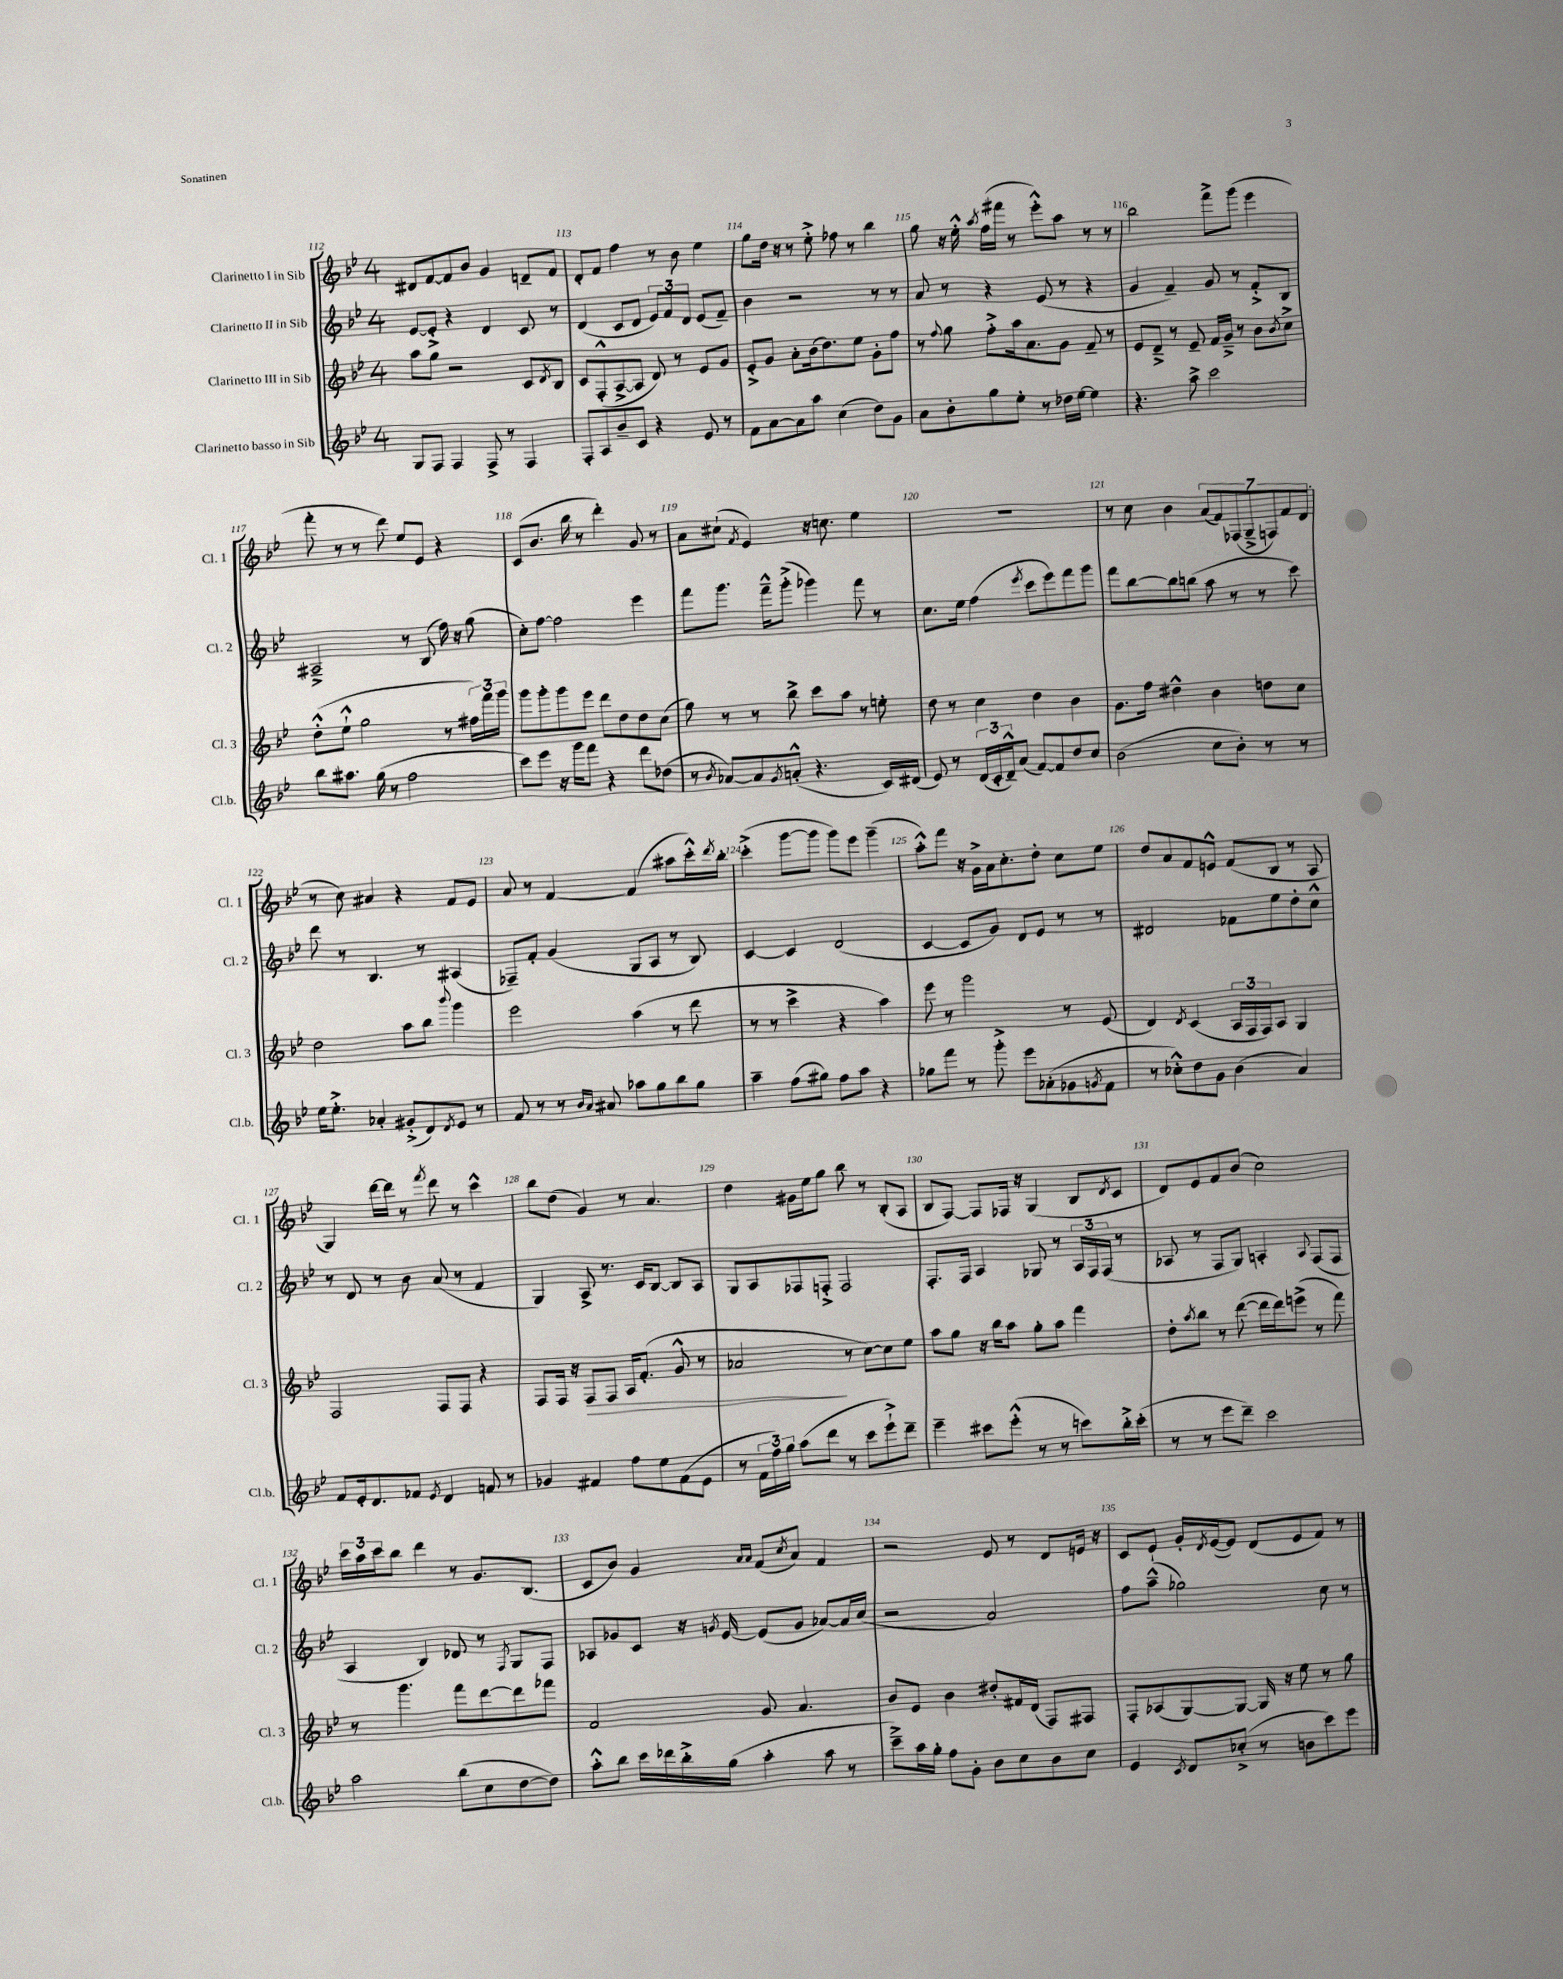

**kern	**kern	**dynam	**kern	**kern
*part4	*part3	*part3	*part2	*part1
*staff4	*staff3	*staff3	*staff2	*staff1
*I"Clarinetto basso in Sib	*I"Clarinetto III in Sib	*	*I"Clarinetto II in Sib	*I"Clarinetto I in Sib
*I'Cl.b.	*I'Cl. 3	*	*I'Cl. 2	*I'Cl. 1
*clefG2	*clefG2	*	*clefG2	*clefG2
*k[b-e-]	*k[b-e-]	*	*k[b-e-]	*k[b-e-]
*M4/4	*M4/4	*	*M4/4	*M4/4
=112	=112	=112	=112	=112
8G/L	8aa\L	.	[8e-/L	8d#X/L
8F/J	8gg\J	.	8e-'^/J]	[8f/
4F/	2r	.	4r	8f/]
.	.	.	.	8b-/J
8F^/	.	.	4d/	4g/
8r	.	.	.	.
4F/	8c/L	.	8c/	8dn~/L
.	8qd/	.	.	.
.	8B-/J	.	8r	8f/J
=113	=113	=113	=113	=113
8F'/L	8c/L	.	(4d/	8d'/L
8A/	(8F'^^/	.	.	8f/J
8b-~/	[8A^/	.	8c/L	4ff\
8c/J	8A/J]	.	8d/J	.
4r	8d/)	.	12e-/L)	8r
.	.	.	12f/	.
.	8r	.	.	8b-\
.	.	.	12d/J	.
8e-/	8e-/L	.	(8e-/L	4ee-\
8r	8g/J	.	8f~/J)	.
=114	=114	=114	=114	=114
8f\L	8e-'^/L	.	4b-\	8gg\L
[8a\	8g/J	.	.	16dd\Jk
.	.	.	.	16r
8a\]	8a'\L	.	2r	8r
8aa\J	(16b-\k	.	.	8ee-'^\
.	8.dd\)	.	.	.
(4cc\	.	.	.	8ff-X\
.	8ee-\J	.	.	8r
8dd\L)	8g'\L	.	8r	4bb-\
8g\J	8ff\J	.	8r	.
=115	=115	=115	=115	=115
8a\L	8r	.	8a/	8gg\
.	8qqff/	.	.	.
8b-'\	8gg\	.	8r	16r
.	.	.	.	16ee-'^^\
.	.	.	.	8qaa/
8gg\	8ff'^\L	.	4r	(16ff\LL
.	.	.	.	16fff#X\JJ
8ee-'\J	16aa\k	.	.	8r
.	8.a\	.	.	.
8r	.	.	(8e-/	8eee-'^^\L)
16dd-X\LL	8g\J	.	8r	8aa\J
[16ee-\JJ	.	.	.	.
4ee-\]	8f~/	.	4r	8r
.	8r	.	.	8r
=116	=116	=116	=116	=116
4.r	8e-/L	.	4g/	2bb-\
.	8d~^/J	.	.	.
.	8r	.	4f~/)	.
8aa^\	8e-~/	.	.	.
2ccc\	16f/LL	.	8g/	8fff^\L
.	16g~^/JJ	.	.	.
.	8r	.	8r	(8ggg\J
.	8b-\L	.	8f'^/L	4eee-\
.	8qb-/	.	.	.
.	8cc^\J	.	8B-/J	.
!!LO:LB:g=z
=117	=117	=117	=117	=117
8bb-\L	(8dd'^^\L	.	2A#X~^/	8fff'\
8.aa#X\J	8ee-`^^\J	.	.	8r
.	2gg\	.	.	8r
(16gg\	.	.	.	.
8r	.	.	.	8ddd\)
2ff\	.	.	8r	8ee-/L
.	.	.	(8B-/	8e-/J
.	8r	.	16ff\)	4r
.	.	.	16r	.
.	24ff#X\LL)	.	(8gg\	.
.	24fff\	.	.	.
.	24ggg\JJ	.	.	.
=118	=118	=118	=118	=118
8ccc\L)	8ggg\L	.	8cc'\L)	(8c/L
8eee-\J	8ggg'\	.	[8ff\J	8.b-/J
16r	8ggg\	.	2ff\]	.
16ggg\KL	.	.	.	16bb-\
8fff\J	8eee-\J	.	.	8r
4r	8ddd\L	.	.	4ddd'\)
.	8dd\	.	.	.
8ddd\L	8dd\	.	4eee-\	8g/
(8dd-X\J	(8cc\J	.	.	8r
=119	=119	=119	=119	=119
8r	8gg\)	.	8fff\L	8a\L
8qb-/	.	.	.	.
[8a-X/L)	8r	.	8.ggg\J	(8cc#X`\J
.	.	.	.	8qf/
8a-/]	8r	.	.	4e-/)
.	.	.	16fff~^^\KL	.
8qg/	.	.	.	.
(8an'^^/J	8bb-^\	.	(8ggg'^\J	.
4.r	8ccc\L	.	4ggg-X\)	16r
.	.	.	.	8.ccn\
.	8aa\J	.	.	.
.	8r	.	8fff\	4ee-\
16c/LL)	8een'\	.	8r	.
(16d#X/JJ	.	.	.	.
=120	=120	=120	=120	=120
8e-/)	8dd\	.	8.cc\L	1r
8r	8r	.	.	.
.	.	.	16ee-\Jk	.
(24d/LL	4cc\	.	(4ff\	.
24c'/	.	.	.	.
24d~^^/J)	.	.	.	.
(8a/J	.	.	.	.
.	.	.	8qeee-/	.
[8f/L)	4dd\	.	8ccc\L	.
8f/]	.	.	8eee-\)	.
8dd/	4b-\	.	8fff\	.
8cc/J	.	.	8ggg\J	.
=121	=121	=121	=121	=121
(2b-\	8.g\L	.	8fff\L	8r
.	.	.	[8bb-\	8cc\
.	16ff\Jk	.	.	.
.	4dd#X^^\	.	8bb-\]	4b-\
.	.	.	(8bbn\J	.
8cc\L	4b-\	.	8aa\	(14a/L
.	.	.	.	14f/)
8b-'\J)	.	.	8r	.
.	.	.	.	(14F-X/
.	.	.	.	14G~^/
8r	8ddn\L	.	8r	.
.	.	.	.	14Fn/)
.	.	.	.	14f/
8r	8cc\J	.	8ccc\)	.
.	.	.	.	(14d/J
!!LO:LB:g=z
=122	=122	=122	=122	=122
16ee-\KL	2dd\	.	8ddd\	8r
8.ee-'^\J	.	.	.	.
.	.	.	8r	8cc\)
4a-X'/	.	.	4.B-/	4a#X/
(8g#X'^/L	8aa\L	.	.	4r
8d/)	8bb-\J	.	8r	.
8qd/	8qqbbb-/	.	.	.
8e-/J	4ggg\	.	(4A#X/	8f/L
8r	.	.	.	8e-/J
=123	=123	=123	=123	=123
8f/	2eee-\	.	8F-X~/L)	8a/
8r	.	.	8f'/J	8r
8r	.	.	(4g/	[4f/
16qqb-/LL	.	.	.	.
16qqa/JJ	.	.	.	.
8a#X/	.	.	.	.
8aa-X\L	(4aa\	.	8G/L	(4f/]
8gg\	.	.	8A/J	.
8bb-\	8r	.	8r	8aa#X\L
8gg\J	8ddd\	.	8B-/)	16ccc'^^\L)
.	.	.	.	8qddd/
.	.	.	.	16bb-'\JJ
=124	=124	=124	=124	=124
4aa~\	8r	.	[4c/	(4ccc'^\
.	8r	.	.	.
(8ff\L	4ccc^\	.	4c/]	[8ggg\L
8gg#X\J)	.	.	.	8ggg\J]
8ff\L	4r	.	(2d/	8ggg\L)
8aa\J	.	.	.	8eee-\J
4r	4aa\)	.	.	(4ggg~\
=125	=125	=125	=125	=125
8gg-X\L	8eee-\	.	[4c/	8aa'^^\L)
8fff\J	8r	.	.	8fff\J
8r	2ggg\	.	8c/L]	16r
.	.	.	.	16g^\LL
8ggg'^\	.	.	8g/J)	16a\J
.	.	.	.	8.cc'\
8eee-\L	.	.	8d/L	.
(8a-X'\	.	.	8e-/J	8dd'\J
8g-X\	8r	.	8r	8cc\L
8qgn/	.	.	.	.
8f\J	(8e-/	.	8r	8ee-\J
=126	=126	=126	=126	=126
8r	4d/)	.	2d#X/	8dd/L
8cc-X'^^\L)	.	.	.	8a/
.	8qd/	.	.	.
8dd\	(4c/	.	.	8f/
8g\J	.	.	.	8en^^/J
(4b-\	24A/LL	.	8f-X\L	(8f/L
.	24F/	.	.	.
.	24F/J)	.	.	.
.	8A/J	.	8ee-\	8B-/J
4a/)	4G/	.	8dd'\	8r
.	.	.	8cc^^\J	8A/
!!LO:LB:g=z
=127	=127	=127	=127	=127
8f/L	2F/	.	8r	4G/)
16e-'/k	.	.	8d/	.
8.d/	.	.	.	.
.	.	.	8r	[16ddd\LL
.	.	.	.	16ddd\JJ]
8f-X/J	.	.	8b-\	8r
8qe-/	.	.	.	8qfff/
4d/	8F/L	.	(8a/	8ddd\
.	8F/J	.	8r	8r
8fn/	4r	.	4f/	4ccc^^\
8r	.	.	.	.
=128	=128	=128	=128	=128
4g-X/	8F/L	.	4G/)	8bb-\L
.	16F/Jk	.	.	(8dd\J
.	16r	.	.	.
!	!	!LO:HP:b	!	!
4f#X/	8F/L	>	8A^/	4g/)
.	8F/J	.	8.r	.
8ff\L	16A/KL	.	.	8r
.	(8.f'/J	.	16c/KL	.
8ee-\	.	.	[8B-/J	4.a/
(8f#\	8g^^/	.	8B-/L]	.
8e-\J	8r	.	8A/J	.
=129	=129	=129	=129	=129
8r	2a-X/	.	8G/L	4dd\
24f\LL	.	.	8A/	.
24ff\)	.	.	.	.
24gg\JJ	.	.	.	.
(8aa\L	.	.	8F-X/	16g#X\LL
.	.	.	.	16ee-\J
8ddd\J	.	.	8Fn'^/J	8gg\J
8r	8r	]	2F/	8bb-\
8ccc\L	[8cc\L)	.	.	8r
8eee-`^\)	8cc\]	.	.	(8B-'/L
8ddd~\J	8ee-\J	.	.	8A/J
=130	=130	=130	=130	=130
4eee-~\	8aa\L	.	8.F'/L	8B-/L
.	8gg\J	.	.	[8F/J)
.	.	.	16F/Jk	.
8ccc#X\L	16r	.	4A/	8F/L]
.	16bb-\KL	.	.	.
(8eee-'^^\J	8aa\J	.	.	16F-X/Jk
.	.	.	.	16r
8r	8gg'\L	.	8G-X/	(4G/
8r	8aa\J	.	8r	.
8cccn\L)	4fff\	.	24A/LL	8B-/L
.	.	.	24F/	.
.	.	.	(24F/JJ	.
.	.	.	.	8qd/
16bb-'^\L	.	.	8r	8c/J
(16ccc'\JJ	.	.	.	.
=131	=131	=131	=131	=131
8r	8dd'\L	.	8A-X/	8d/L)
.	8qaa/	.	.	.
8r	8bb-\J	.	8r	8e-/
8eee-\L	8r	.	8F/L	8f/
8ddd~\J)	([8ddd\	.	8G/J)	(8b-/J
2ccc\	16ddd\LL]	.	4An'/	2cc\)
.	16ddd\J)	.	.	.
.	(8eeen^\J	.	.	.
.	.	.	8qqA/	.
.	8r	.	(8F/L	.
.	8fff\)	.	8F/J	.
!!LO:LB:g=z
=132	=132	=132	=132	=132
2aa\	8r	.	4A/	24ccc\LL
.	.	.	.	24aa\
.	.	.	.	24ccc\J
.	4.ggg\	.	.	8bb-\J
.	.	.	4B-/)	4ddd\
(8bb-\L	8fff\L	.	8d-X/	8r
8cc\	[8ddd\	.	8r	8.g/L
.	.	.	8qF/	.
[8dd\	8ddd\]	.	8G/L	.
.	.	.	.	(8.B-/J
8dd\J])	8fff-X\J	.	8F/J	.
=133	=133	=133	=133	=133
8aa'^^\L	2f/	.	8A-X/L	8c/L
8bb-\J	.	.	8g-X/	8b-/J)
16ccc\LL	.	.	8c/J	4g/
16ddd-X\	.	.	.	.
16bb-'^\	.	.	16r	.
.	.	.	8qgn/	.
(16gg\JJ	.	.	[16e-/	.
.	.	.	.	16qqa/LL
.	.	.	.	16qqa/JJ
4aa'\	8g/	.	(8e-/L]	(8f/L
.	.	.	.	8qcc/
.	4.a/	.	8g/J	8a/J)
8aa\	.	.	[8a-X/L)	4f/
8r	.	.	16a-/L]	.
.	.	.	(16cc/JJ	.
=134	=134	=134	=134	=134
8ccc~^\L)	8b-/L	.	2r	2r
16aa\L	8e-/J	.	.	.
16gg'\JJ	.	.	.	.
8ff\L	4b-\	.	.	.
8g'\J	.	.	.	.
8b-\L	8dd#X'/L	.	2a/)	8e-/
8cc\	16f#X/L	.	.	8r
.	(16d/JJ	.	.	.
8b-\	8F/L)	.	.	8d/L
8cc\J	8F#X/J	.	.	16en/Jk
.	.	.	.	16r
=135	=135	=135	=135	=135
4e-/	8F'/L	.	8ff\L	8c/L
.	(8A-X/	.	(8aa~^^\J	8e-`/J
8qc/	.	.	.	.
8d/L	[8G/)	.	2gg-X\)	16g'/LL
.	.	.	.	8qd/
.	.	.	.	([16e-/J
(8cc-X'^/J	8G/J_	.	.	8e-/J])
8r	16G/]	.	.	(8d/L
.	16r	.	.	.
8bn\L	8ee-\	.	.	8e-/
8ccc\)	8r	.	8cc\	8f/J)
8eee-\J	8gg\	.	8r	8r
==	==	==	==	==
*-	*-	*-	*-	*-
